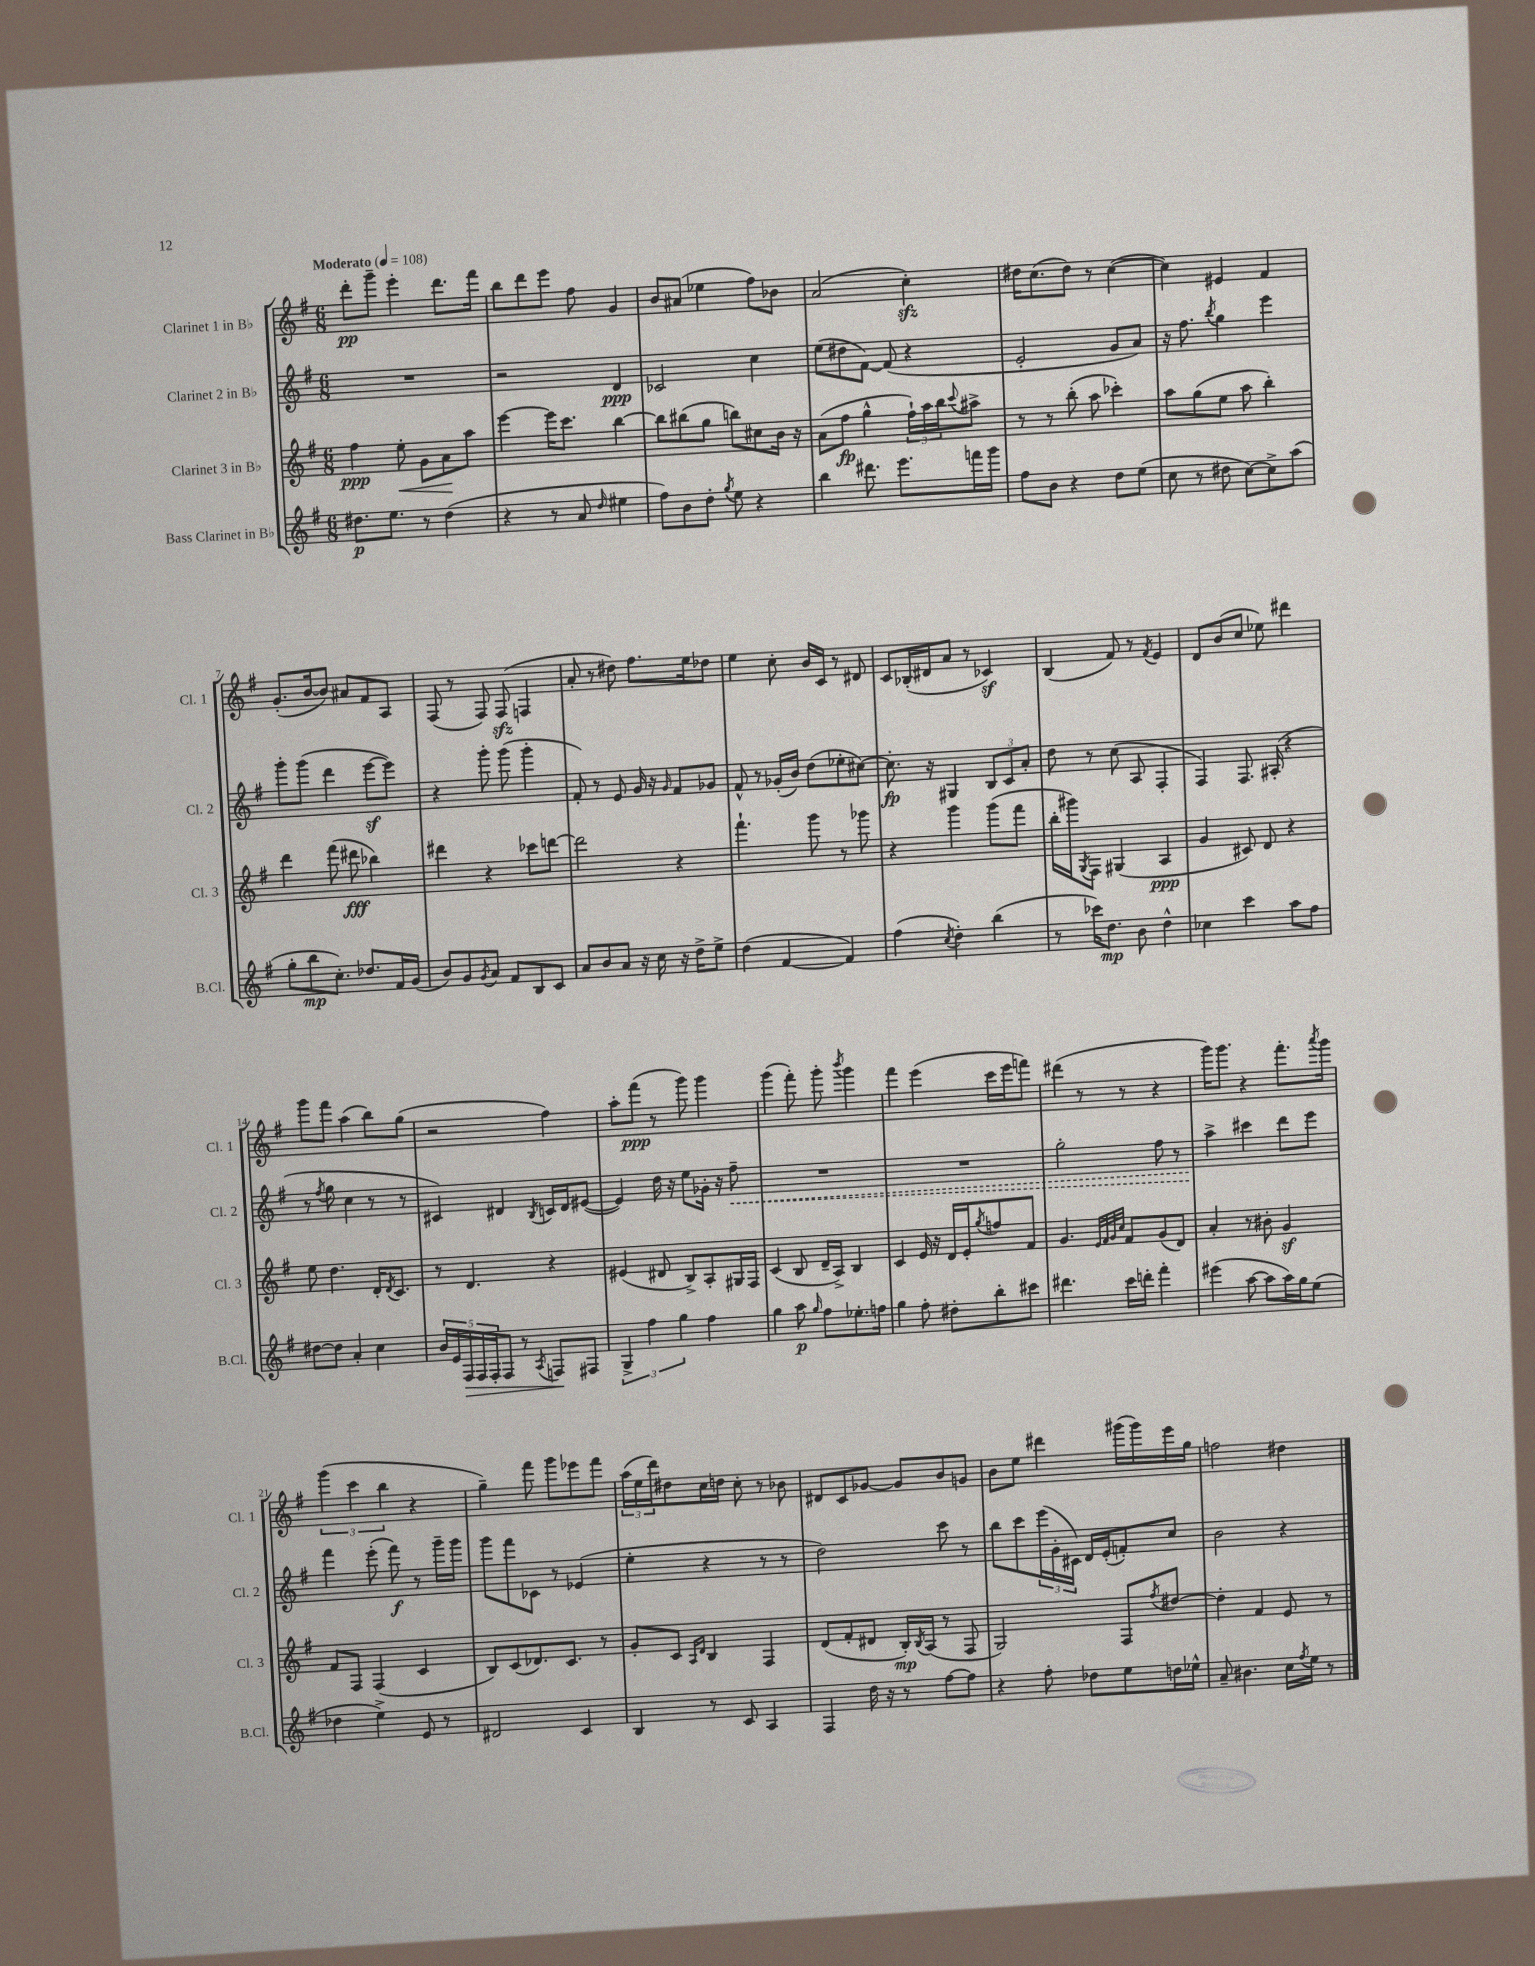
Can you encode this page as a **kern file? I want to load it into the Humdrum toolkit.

**kern	**kern	**kern	**kern
*staff4	*staff3	*staff2	*staff1
*clefG2	*clefG2	*clefG2	*clefG2
*k[f#]	*k[f#]	*k[f#]	*k[f#]
*M6/8	*M6/8	*M6/8	*M6/8
*MM108	*MM108	*MM108	*MM108
8.dd#	4ff#	2.r	8ddd'
.	.	.	8ggg~
8.ee	.	.	.
.	8ee'	.	4eee'
8r	8g	.	.
(4dd#	8a	.	8.ddd
.	8aa	.	.
.	.	.	16fff#
=	=	=	=
4r	[4eee	2r	8bb
.	.	.	8ddd
8r	16eee]	.	8eee
.	8.ccc	.	.
8a	.	.	8ff#
16qqdd	.	.	.
4ee#	[4bb	4d	4g
=	=	=	=
8ff#)	8bb]	2c-	8b
8b	(8bb#	.	(8a#
8dd'	8gg	.	4ee-
8qgg	.	.	.
8ee	8bb)	.	.
4r	8cc#	4cc	8ff#)
.	16b	.	8b-
.	16r	.	.
=	=	=	=
4bb	(8a	(8ee	(2a
.	8ff#	8dd#	.
8.ddd#	4gg^^	[8f#)	.
.	.	(8f#]	.
8.eee	.	.	.
.	24ff#`)	4r	4cc')
.	24aa	.	.
.	24bb	.	.
.	8qqccc	.	.
16fff	8aa#^	.	.
16ggg	.	.	.
=	=	=	=
8ff#	8r	2e'	16dd#
.	.	.	(8.cc
8b	8r	.	.
4r	(8bb'	.	8dd#)
.	8aa	.	8r
8dd	4ccc-')	8g	([4cc
(8ee	.	8a)	.
=	=	=	=
8cc	8aa	16r	4cc])
.	.	8.ff#	.
8r	(8gg	.	.
.	.	8qbb	.
8dd#	8ee	4gg	4e#
[8cc)	8aa	.	.
8cc^]	4bb')	4eee	4f#
(8aa	.	.	.
=	=	=	=
8gg'	4ddd	8ggg'	(8.g'
8bb	.	(8ggg	.
.	.	.	[16b
8.cc')	(8fff#	4ddd	8b])
.	8ddd#	.	8a#
8.dd-	.	.	.
.	4bb-)	[8eee	8f#
16f#	.	8eee])	8A
(16g	.	.	.
=	=	=	=
8b)	4ddd#	4r	(8F#
8g	.	.	8r
8qg	.	.	.
8a	4r	8ggg'	8F#)
8f#	.	(8ggg	(8F#
8B	8ccc-	4ggg'	4F
8c	[8ddd	.	.
=	=	=	=
8a	2ddd]	8f#')	8a'
8b	.	8r	8r
8a	.	8e	8dd#)
16r	.	16g	8.ff#
16cc	.	16r	.
.	.	16qqg	.
16r	4r	8f#	.
16dd^	.	.	16ee
8ee^	.	8g-	8dd-
=	=	=	=
(4dd	4.fff#`	8f#^^	4ee
.	.	8r	.
[4f#	.	(16g-'	8cc'
.	.	16b)	.
.	8ggg	(8dd	16b
.	.	.	16c
4f#])	8r	8ee-'	8r
.	8ggg-	[8cc#)	8d#
=	=	=	=
(4ff#	4r	8.cc#']	8c
.	.	.	(16B-'
.	.	16r	16d#
8qcc	.	.	.
4dd')	4ggg	4G#	8a
.	.	.	8r
(4bb	(8ggg	12B	4c-)
.	.	12c	.
.	8fff#	.	.
.	.	12a'	.
=	=	=	=
8r	16bb'	8dd	(4B
.	16ggg#)	.	.
.	8qG	.	.
16ccc-)	8F#	8r	.
8.dd	.	.	.
.	(4G#	(8cc	8f#)
8b	.	8A	8r
.	.	.	8qf#
4dd^^	4A	4F#'	4e
=	=	=	=
4cc-	4g	4F#)	8d
.	.	.	(8b
4ccc	8c#)	8.F#	8cc
.	8d	.	8ee-)
.	.	(16A#'	.
8aa	4r	4r	4ddd#
8ff#	.	.	.
=	=	=	=
[8dd#	8ee	8r	8ggg
.	.	8qff#	.
8dd#]	4.dd	8gg	8fff#
4a'	.	4cc	(4aa
4cc	16d'	8r	8bb)
.	8qd	.	.
.	8.c	.	.
.	.	8r	(8gg
=	=	=	=
20b	8r	4c#)	2r
20e	.	.	.
20F#	.	.	.
.	4.d	.	.
20F#	.	.	.
20F#'	.	.	.
8F#	.	4d#	.
8r	.	.	.
8qA	.	8qB	.
8F	4r	16c	4ff#)
.	.	16d#	.
8F#	.	([8e#	.
=	=	=	=
6G^	(4e#	4e#])	8aa'
.	.	.	(8fff#
6ff#	.	.	.
.	8d#	16dd	8r
.	.	16r	.
6gg	.	.	.
.	8B^)	8ee	8ggg)
4ff#	8A'	16g-'	4ggg
.	.	16r	.
.	16G#	8ff#~	.
.	16F#	.	.
=	=	=	=
4gg	(4c	2.r	(4ggg
8aa	8B	.	8fff#')
16qqgg	.	.	.
8ff#	16d~	.	8ggg'
.	16A^)	.	.
.	.	.	8qbbb
8.ee-'	4B	.	4ggg
16ff	.	.	.
=	=	=	=
4gg	4c	2.r	4fff#
8ff#'	16e	.	(4eee
.	16r	.	.
8dd#'	16d	.	.
.	16e'	.	.
.	8qgg	.	.
8bb'	8ff	.	16ccc
.	.	.	16eee
8ccc#	8f#	.	8fff)
=	=	=	=
4.ddd#	4.g	2gg'	(4ddd#
.	.	.	8r
.	32qqe	.	.
.	32qqf#	.	.
.	32qqg	.	.
.	32qqcc	.	.
16ccc	8f#	.	8r
16ddd'	.	.	.
4fff#'	(8g	8ff#	4r
.	8d)	8r	.
=	=	=	=
(4eee#	4a'	4aa^	16ggg)
.	.	.	8.ggg
[8aa	8r	4ccc#	4r
8aa]	8b#'	.	.
16aa)	4g	8ddd	8.fff#'
16gg	.	.	.
(8ee	.	8eee	.
.	.	.	8qaaa
.	.	.	16ggg
=	=	=	=
4dd-	8f#	4fff#	(6ggg
.	8F#	.	.
.	.	.	6ccc
4ee^)	(4F#	(8eee'	.
.	.	.	6bb
.	.	8fff#)	.
8e	4c	8r	4r
8r	.	16ggg~	.
.	.	16ggg	.
=	=	=	=
2d#	8B)	8ggg	4gg~)
.	(8c	8fff#	.
.	8.d-)	8c-	8fff#
.	.	8r	8ggg
.	8.c	.	.
4c	.	(4e-	8eee-
.	8r	.	8fff#
=	=	=	=
4B	8g'	4ee'	(24aa
.	.	.	24ee
.	.	.	24ddd)
.	8c	.	8dd#
.	16qqA	.	.
.	16qqd	.	.
8r	4B	4r	16cc
.	.	.	16dd
8c	.	.	8cc'
4A	4F#	8r	8r
.	.	8r	8b-
=	=	=	=
4F#	(8d	2dd)	8d#
.	8f#'	.	8c
16dd	8d#	.	[8g-
16r	.	.	.
8r	16B')	.	8g-]
.	8qB	.	.
.	(16A	.	.
[8ff#	8r	8ccc	8b
8ff#]	8F#	8r	8g
=	=	=	=
4r	2G)	8bb	8b
.	.	8ccc	8ee
8ff#'	.	(24eee	4ddd#
.	.	24g'	.
.	.	24c#)	.
8dd-	.	16d	.
.	.	(16e'	.
8ee	8F#	8f')	(16ggg#
.	.	.	16ggg#)
.	8qff#	.	.
16dd	[8dd#	8cc	16eee
16ee-^^	.	.	16gg
=	=	=	=
8a~	4dd#']	2b	2ff
4.b#	.	.	.
.	4f#	.	.
16cc	8e	4r	4dd#
8qff#	.	.	.
16ee	.	.	.
8r	8r	.	.
==	==	==	==
*-	*-	*-	*-
